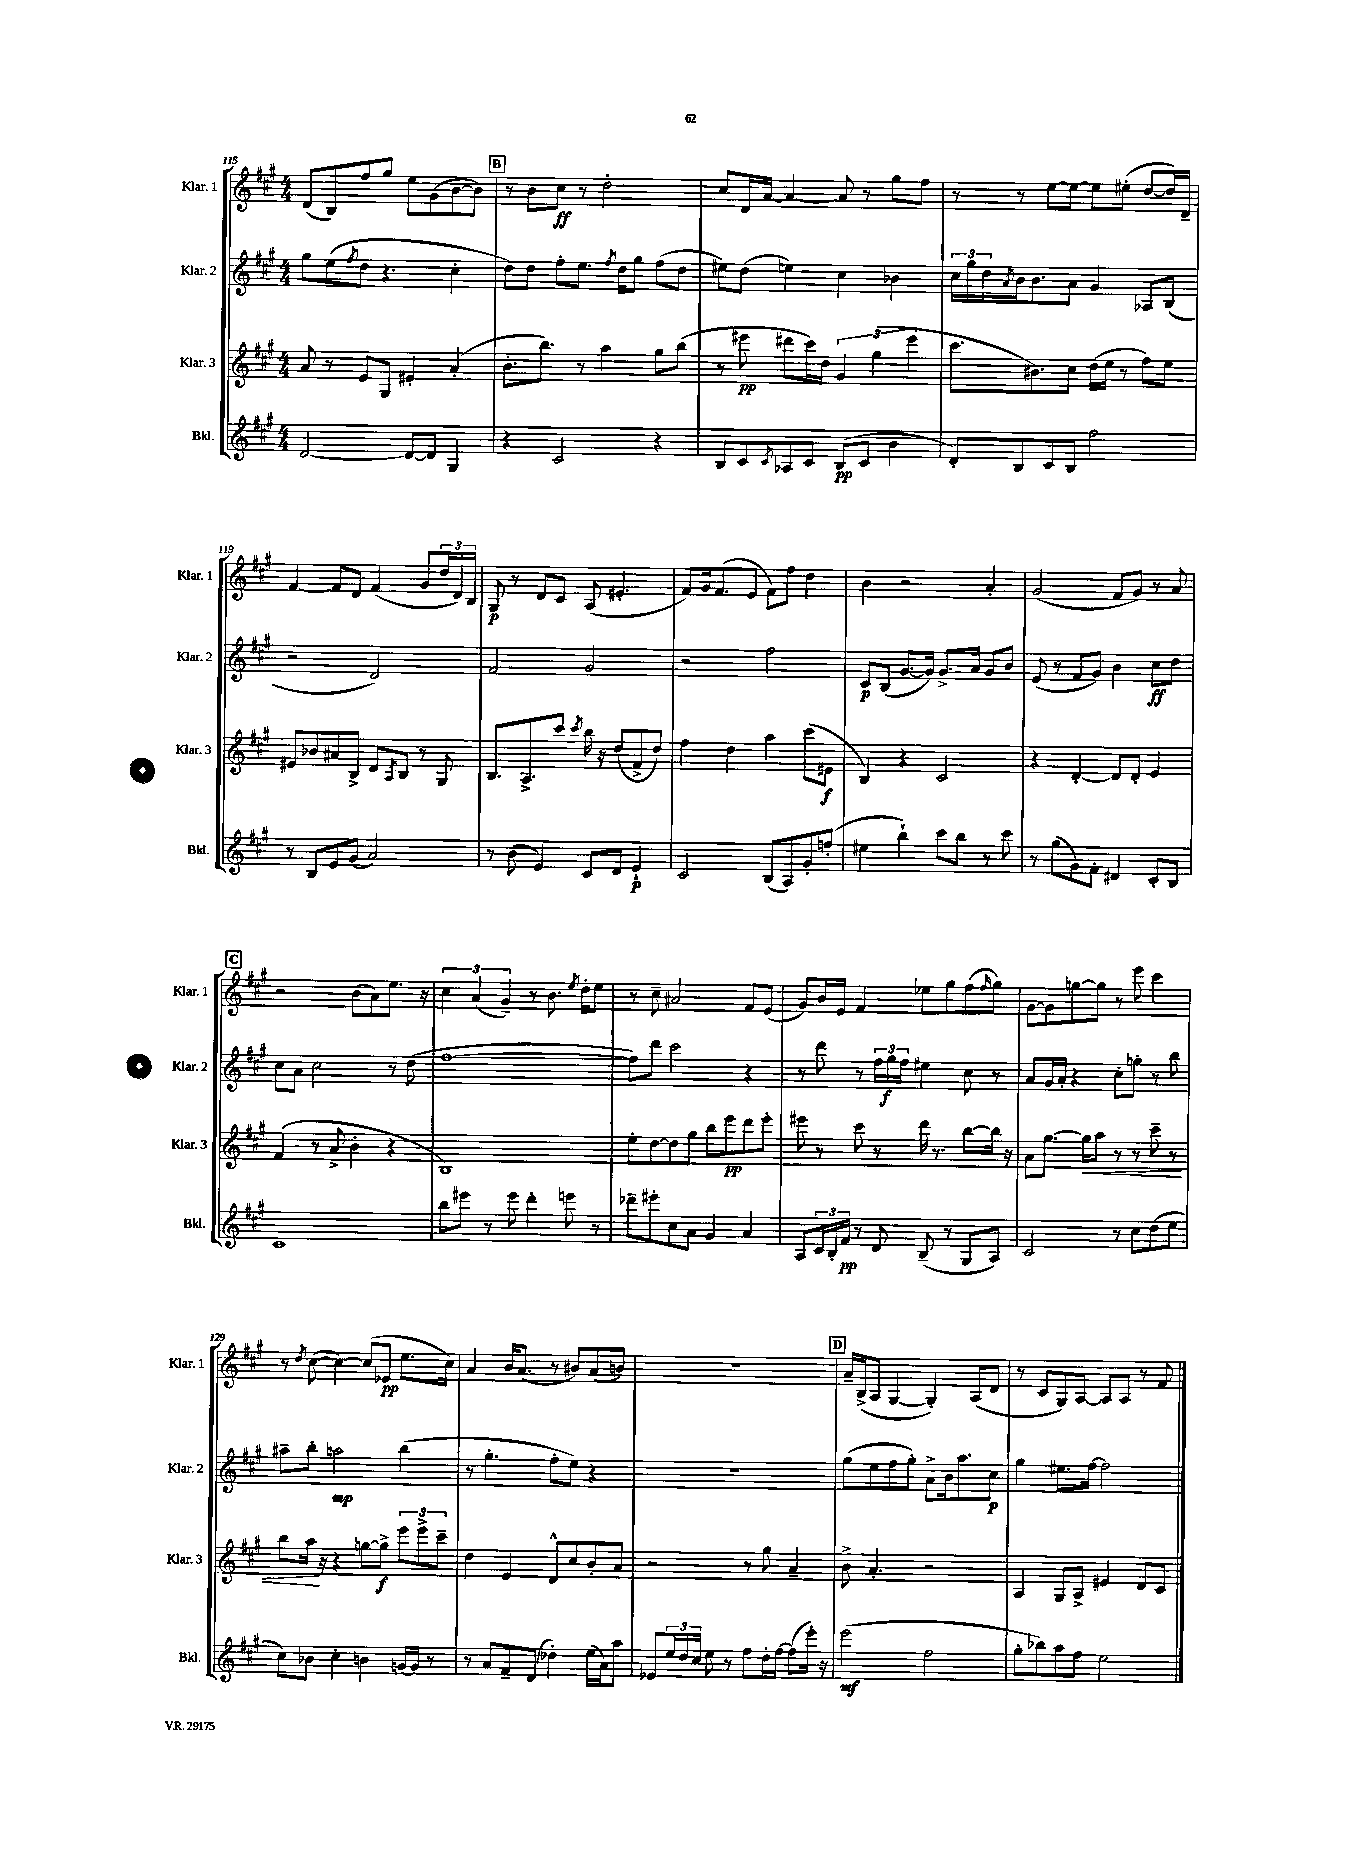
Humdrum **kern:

**kern	**dynam	**kern	**dynam	**kern	**dynam	**kern	**dynam
*part4	*part4	*part3	*part3	*part2	*part2	*part1	*part1
*staff4	*staff4	*staff3	*staff3	*staff2	*staff2	*staff1	*staff1
*I"Bkl.	*	*I"Klar. 3	*	*I"Klar. 2	*	*I"Klar. 1	*
*I'Bkl.	*	*I'Klar. 3	*	*I'Klar. 2	*	*I'Klar. 1	*
*clefG2	*	*clefG2	*	*clefG2	*	*clefG2	*
*k[f#c#g#]	*	*k[f#c#g#]	*	*k[f#c#g#]	*	*k[f#c#g#]	*
*M4/4	*	*M4/4	*	*M4/4	*	*M4/4	*
=115	=115	=115	=115	=115	=115	=115	=115
[2d/	.	8a/	.	8gg#\L	.	(8d/L	.
.	.	8r	.	(8ee\	.	8B/)	.
.	.	.	.	8qff#/	.	.	.
.	.	8e/L	.	8dd\J	.	8ff#/	.
.	.	8G#/J	.	4.r	.	8gg#/J	.
8d/L_	.	4e#X'/	.	.	.	8ee\L	.
8d/J]	.	.	.	.	.	(8g#\	.
4G#/	.	(4a'/	.	4cc#'\	.	[8b\	.
.	.	.	.	.	.	8b\J])	.
!!LO:REH:place=s1:t=B
=116	=116	=116	=116	=116	=116	=116	=116
4r	.	8.b'\L	.	8dd\L)	.	8r	.
.	.	.	.	8dd\J	.	8b\L	.
.	.	8.bb\J)	.	.	.	.	.
2c#/	.	.	.	8ff#'\L	.	8cc#\J	ff
.	.	8r	.	8.ee\J	.	8r	.
.	.	4aa\	.	.	.	2dd'\	.
.	.	.	.	8qff#/	.	.	.
.	.	.	.	16dd\KL	.	.	.
.	.	.	.	8gg#\J	.	.	.
4r	.	8gg#\L	.	(8ff#\L	.	.	.
.	.	(8bb\J	.	8dd\J	.	.	.
=117	=117	=117	=117	=117	=117	=117	=117
8B/L	.	8r	.	8ee#X\L)	.	8cc#/L	.
8c#/	.	8eee#X\	pp	(8dd\J	.	16d/L	.
.	.	.	.	.	.	[16a/JJ	.
8qc#/	.	.	.	.	.	.	.
8A-X/	.	8ddd#X\L	.	4een\)	.	4a/_	.
8c#/J	.	16ccc#\L)	.	.	.	.	.
.	.	16dd\JJ	.	.	.	.	.
(8B/L	pp	6g#/	.	4cc#\	.	8a/]	.
8c#/J	.	.	.	.	.	8r	.
.	.	(6gg#\	.	.	.	.	.
4b\	.	.	.	4b-X\	.	8gg#\L	.
.	.	6eee#\	.	.	.	.	.
.	.	.	.	.	.	8ff#\J	.
=118	=118	=118	=118	=118	=118	=118	=118
8d'/L)	.	8.ccc#\L	.	24cc#\LL	.	8r	.
.	.	.	.	24gg#\	.	.	.
.	.	.	.	24dd\	.	.	.
.	.	.	.	8qa/	.	.	.
8B/	.	.	.	16b\J	.	8r	.
.	.	8.b#X\)	.	8.b\	.	.	.
8c#/	.	.	.	.	.	[8ee\L	.
8B/J	.	8cc#\J	.	8a\J	.	8ee\J_	.
2ff#\	.	(16dd\LL	.	4g#/	.	8ee\L]	.
.	.	16ee\JJ	.	.	.	.	.
.	.	8r	.	.	.	(8ee#X'\J	.
.	.	8ff#\L)	.	8A-X/L	.	[8dd/L	.
.	.	8ee\J	.	(8B/J	.	16dd/L])	.
.	.	.	.	.	.	16d~/JJ	.
!!LO:LB:g=z
=119	=119	=119	=119	=119	=119	=119	=119
8r	.	8e#X/L	.	2r	.	[4f#/	.
8B/L	.	8b-X/	.	.	.	.	.
8e/	.	8a#X/	.	.	.	8f#/L]	.
(8g#/J	.	8B^/J	.	.	.	8d/J	.
2a/)	.	8d/L	.	2d/)	.	(4f#/	.
.	.	8qA/	.	.	.	.	.
.	.	8B/J	.	.	.	.	.
.	.	8r	.	.	.	8g#/L	.
.	.	8G#/	.	.	.	24dd/L	.
.	.	.	.	.	.	24d/)	.
.	.	.	.	.	.	24B/JJ	.
=120	=120	=120	=120	=120	=120	=120	=120
8r	.	8.B/L	.	2f#/	.	8G#/	p
(8b\	.	.	.	.	.	8r	.
.	.	8.A^/	.	.	.	.	.
4e/)	.	.	.	.	.	8d/L	.
.	.	8ccc#/J	.	.	.	8c#/J	.
.	.	8qccc#/	.	.	.	.	.
8c#/L	.	16bb\	.	2g#/	.	(8A/	.
.	.	16r	.	.	.	.	.
8d/J	.	(8dd/L	.	.	.	4.e#X'/	.
4e`/	p	8f#^/	.	.	.	.	.
.	.	8dd/J)	.	.	.	.	.
=121	=121	=121	=121	=121	=121	=121	=121
2c#/	.	4ff#\	.	2r	.	8f#/L)	.
.	.	.	.	.	.	16g#/k	.
.	.	.	.	.	.	(8.f#/	.
.	.	4dd\	.	.	.	.	.
.	.	.	.	.	.	8e/J	.
(8B/L	.	4aa\	.	2ff#\	.	8f#\L)	.
8A/)	.	.	.	.	.	8ff#\J	.
8g#'/	.	(8ccc#\L	.	.	.	4dd\	.
(8ffn'/J	.	8e#X\J	f	.	.	.	.
=122	=122	=122	=122	=122	=122	=122	=122
4ee#X\	.	4B/)	.	8c#/L	p	4b\	.
.	.	.	.	(8B/J	.	.	.
4bb`\)	.	4r	.	[8.g#/L	.	2r	.
.	.	.	.	16g#/Jk])	.	.	.
8ccc#\L	.	2c#/	.	8.g#^/L	.	.	.
8bb\J	.	.	.	.	.	.	.
.	.	.	.	16a/Jk	.	.	.
8r	.	.	.	8g#/L	.	4a'/	.
8ccc#\	.	.	.	8b/J	.	.	.
=123	=123	=123	=123	=123	=123	=123	=123
8r	.	4r	.	(8e/	.	(2g#/	.
(8gg#\L	.	.	.	8r	.	.	.
8g#\)	.	[4d'/	.	8f#/L	.	.	.
8f#'\J	.	.	.	8g#/J)	.	.	.
4d#X/	.	8d/L]	.	4b\	.	8f#/L	.
.	.	8d'/J	.	.	.	8g#/J)	.
8c#'/L	.	4e/	.	8cc#\L	ff	8r	.
8B/J	.	.	.	8dd\J	.	8a/	.
!!LO:LB:g=z
!!LO:REH:place=s1:t=C
=124	=124	=124	=124	=124	=124	=124	=124
1c#	.	(4f#/	.	8cc#\L	.	2r	.
.	.	.	.	8a\J	.	.	.
.	.	8r	.	2cc#\	.	.	.
.	.	8a^/	.	.	.	.	.
.	.	4b'\	.	.	.	(8b\L	.
.	.	.	.	.	.	8a\)	.
.	.	4r	.	8r	.	8.ee\J	.
.	.	.	.	(8dd\	.	.	.
.	.	.	.	.	.	16r	.
=125	=125	=125	=125	=125	=125	=125	=125
8bb\L	.	1B)	.	[1ff#	.	6cc#\	.
8eee#X\J	.	.	.	.	.	.	.
.	.	.	.	.	.	(6a/	.
8r	.	.	.	.	.	.	.
.	.	.	.	.	.	6g#~/)	.
8eee#\	.	.	.	.	.	.	.
4ddd'\	.	.	.	.	.	8r	.
.	.	.	.	.	.	8.b\	.
8eeen\	.	.	.	.	.	.	.
.	.	.	.	.	.	8qee/	.
.	.	.	.	.	.	16dd'\KL	.
8r	.	.	.	.	.	8ee\J	.
=126	=126	=126	=126	=126	=126	=126	=126
8ddd-X~\L	.	8ee'\L	.	8ff#\L])	.	8r	.
8eee#X'\	.	[8dd\	.	8ddd\J	.	8cc#~\	.
8cc#\	.	8dd\]	.	2ccc#\	.	2a#X/	.
8a\J	.	8gg#\J	.	.	.	.	.
4g#/	.	8bb\L	.	.	.	.	.
.	.	8eee\	pp	.	.	.	.
4a/	.	8ddd\	.	4r	.	8f#/L	.
.	.	8eee'\J	.	.	.	(8e/J	.
=127	=127	=127	=127	=127	=127	=127	=127
8A/L	.	8eee#X\	.	8r	.	8g#/L)	.
24c#/L	.	8r	.	8ddd\	.	16b/L	.
24B'/	.	.	.	.	.	.	.
.	.	.	.	.	.	16e/JJ	.
24f#/JJ	pp	.	.	.	.	.	.
8r	.	8ccc#\	.	8r	.	4f#/	.
8d/	.	8r	.	24ff#\LL	.	.	.
.	.	.	.	24gg#\	f	.	.
.	.	.	.	24ff#\JJ	.	.	.
(8B~/	.	16ddd\	.	4ee#X\	.	8ee-X\L	.
.	.	8.r	.	.	.	.	.
8r	.	.	.	.	.	8gg#\	.
8G#/L	.	[8bb\L	.	8cc#\	.	(8ff#\	.
.	.	.	.	.	.	16qqff#/	.
8A/J)	.	16bb\Jk]	.	8r	.	8gg#\J)	.
.	.	16r	.	.	.	.	.
=128	=128	=128	=128	=128	=128	=128	=128
2c#/	.	8a\L	.	8a/L	.	[8g#\L	.
.	.	[8.gg#\J	.	16g#/L	.	8g#\]	.
.	.	.	.	16a'/JJ	.	.	.
.	.	.	.	4r	.	[8ggn\	.
!	!	!	!LO:HP:b	!	!	!	!
.	.	16gg#\KL]	<	.	.	.	.
.	.	8aa\J	.	.	.	8gg\J]	.
8r	.	8r	.	8cc#'\L	.	8r	.
8cc#\L	.	8r	.	8ggn'\J	.	8eee\	.
(8dd\	.	8ccc#~\	.	8r	.	4ccc#\	.
8ee\J	.	8r	.	8bb\	.	.	.
!!LO:LB:g=z
=129	=129	=129	=129	=129	=129	=129	=129
8cc#\L)	.	8bb\L	.	8aa#X~\L	.	8r	.
.	.	.	.	.	.	8qdd/	.
8b-X\J	.	16aa\Jk	.	8bb'\J	.	([8cc#\	.
.	.	16r	[	.	.	.	.
4cc#'\	.	4r	.	2aan\	mp	4cc#\_)	.
4bn\	.	[8ggn\L	.	.	.	(8cc#/L]	.
.	.	8gg^\J]	f	.	.	8e-X/J	pp
[16gn/LL	.	12eee\L	.	(4bb\	.	8.ee\L	.
16g/JJ]	.	.	.	.	.	.	.
.	.	12eee^\	.	.	.	.	.
8r	.	.	.	.	.	.	.
.	.	12ccc#~\J	.	.	.	.	.
.	.	.	.	.	.	16cc#\Jk)	.
=130	=130	=130	=130	=130	=130	=130	=130
8r	.	4dd\	.	8r	.	4a/	.
8a/L	.	.	.	4.gg#'\	.	.	.
8f#~/	.	4e/	.	.	.	16b/KL	.
.	.	.	.	.	.	(8.a/J	.
(8d/J	.	.	.	.	.	.	.
4dd-X'\)	.	8d^^/L	.	8ff#'\L	.	8r	.
.	.	8cc#/	.	8ee\J)	.	8b#X/L)	.
(16ee\LL	.	8b'/	.	4r	.	(8a/	.
16a\J)	.	.	.	.	.	.	.
8aa\J	.	8a/J	.	.	.	8bn/J)	.
=131	=131	=131	=131	=131	=131	=131	=131
8e-X/L	.	2r	.	1r	.	1r	.
24ee/L	.	.	.	.	.	.	.
24dd/	.	.	.	.	.	.	.
24cc#/JJ	.	.	.	.	.	.	.
8ee\	.	.	.	.	.	.	.
8r	.	.	.	.	.	.	.
8ff#\L	.	8r	.	.	.	.	.
16dd'\L	.	8gg#\	.	.	.	.	.
[16ff#\JJ	.	.	.	.	.	.	.
(8ff#\L]	.	4a~/	.	.	.	.	.
16eee'\Jk)	.	.	.	.	.	.	.
16r	.	.	.	.	.	.	.
!!LO:REH:place=s1:t=D
=132	=132	=132	=132	=132	=132	=132	=132
(2eee\	mf	8b^\	.	(8gg#\L	.	16a~/LL	.
.	.	.	.	.	.	(16B^/J	.
.	.	4.a'/	.	8ee\	.	8A/J	.
.	.	.	.	8ff#\	.	[4G#/	.
.	.	.	.	8gg#'\J)	.	.	.
2ff#\	.	2r	.	8a^\L	.	4G#'/])	.
.	.	.	.	16b\k	.	.	.
.	.	.	.	8.aa\	.	.	.
.	.	.	.	.	.	(8A/L	.
.	.	.	.	8cc#\J	p	8d/J	.
=133	=133	=133	=133	=133	=133	=133	=133
8gg#'\L	.	4A/	.	4gg#\	.	8r	.
8bb-X\)	.	.	.	.	.	8c#/L	.
8aa\	.	8G#/L	.	8.ee#X\L	.	8G#/)	.
8ff#\J	.	8A^/J	.	.	.	[8A/J	.
.	.	.	.	[16ff#\Jk	.	.	.
2ee\	.	4e#X/	.	2ff#\]	.	8A/L]	.
.	.	.	.	.	.	8A/J	.
.	.	8d/L	.	.	.	8r	.
.	.	8c#/J	.	.	.	8f#/	.
==	==	==	==	==	==	==	==
*-	*-	*-	*-	*-	*-	*-	*-
